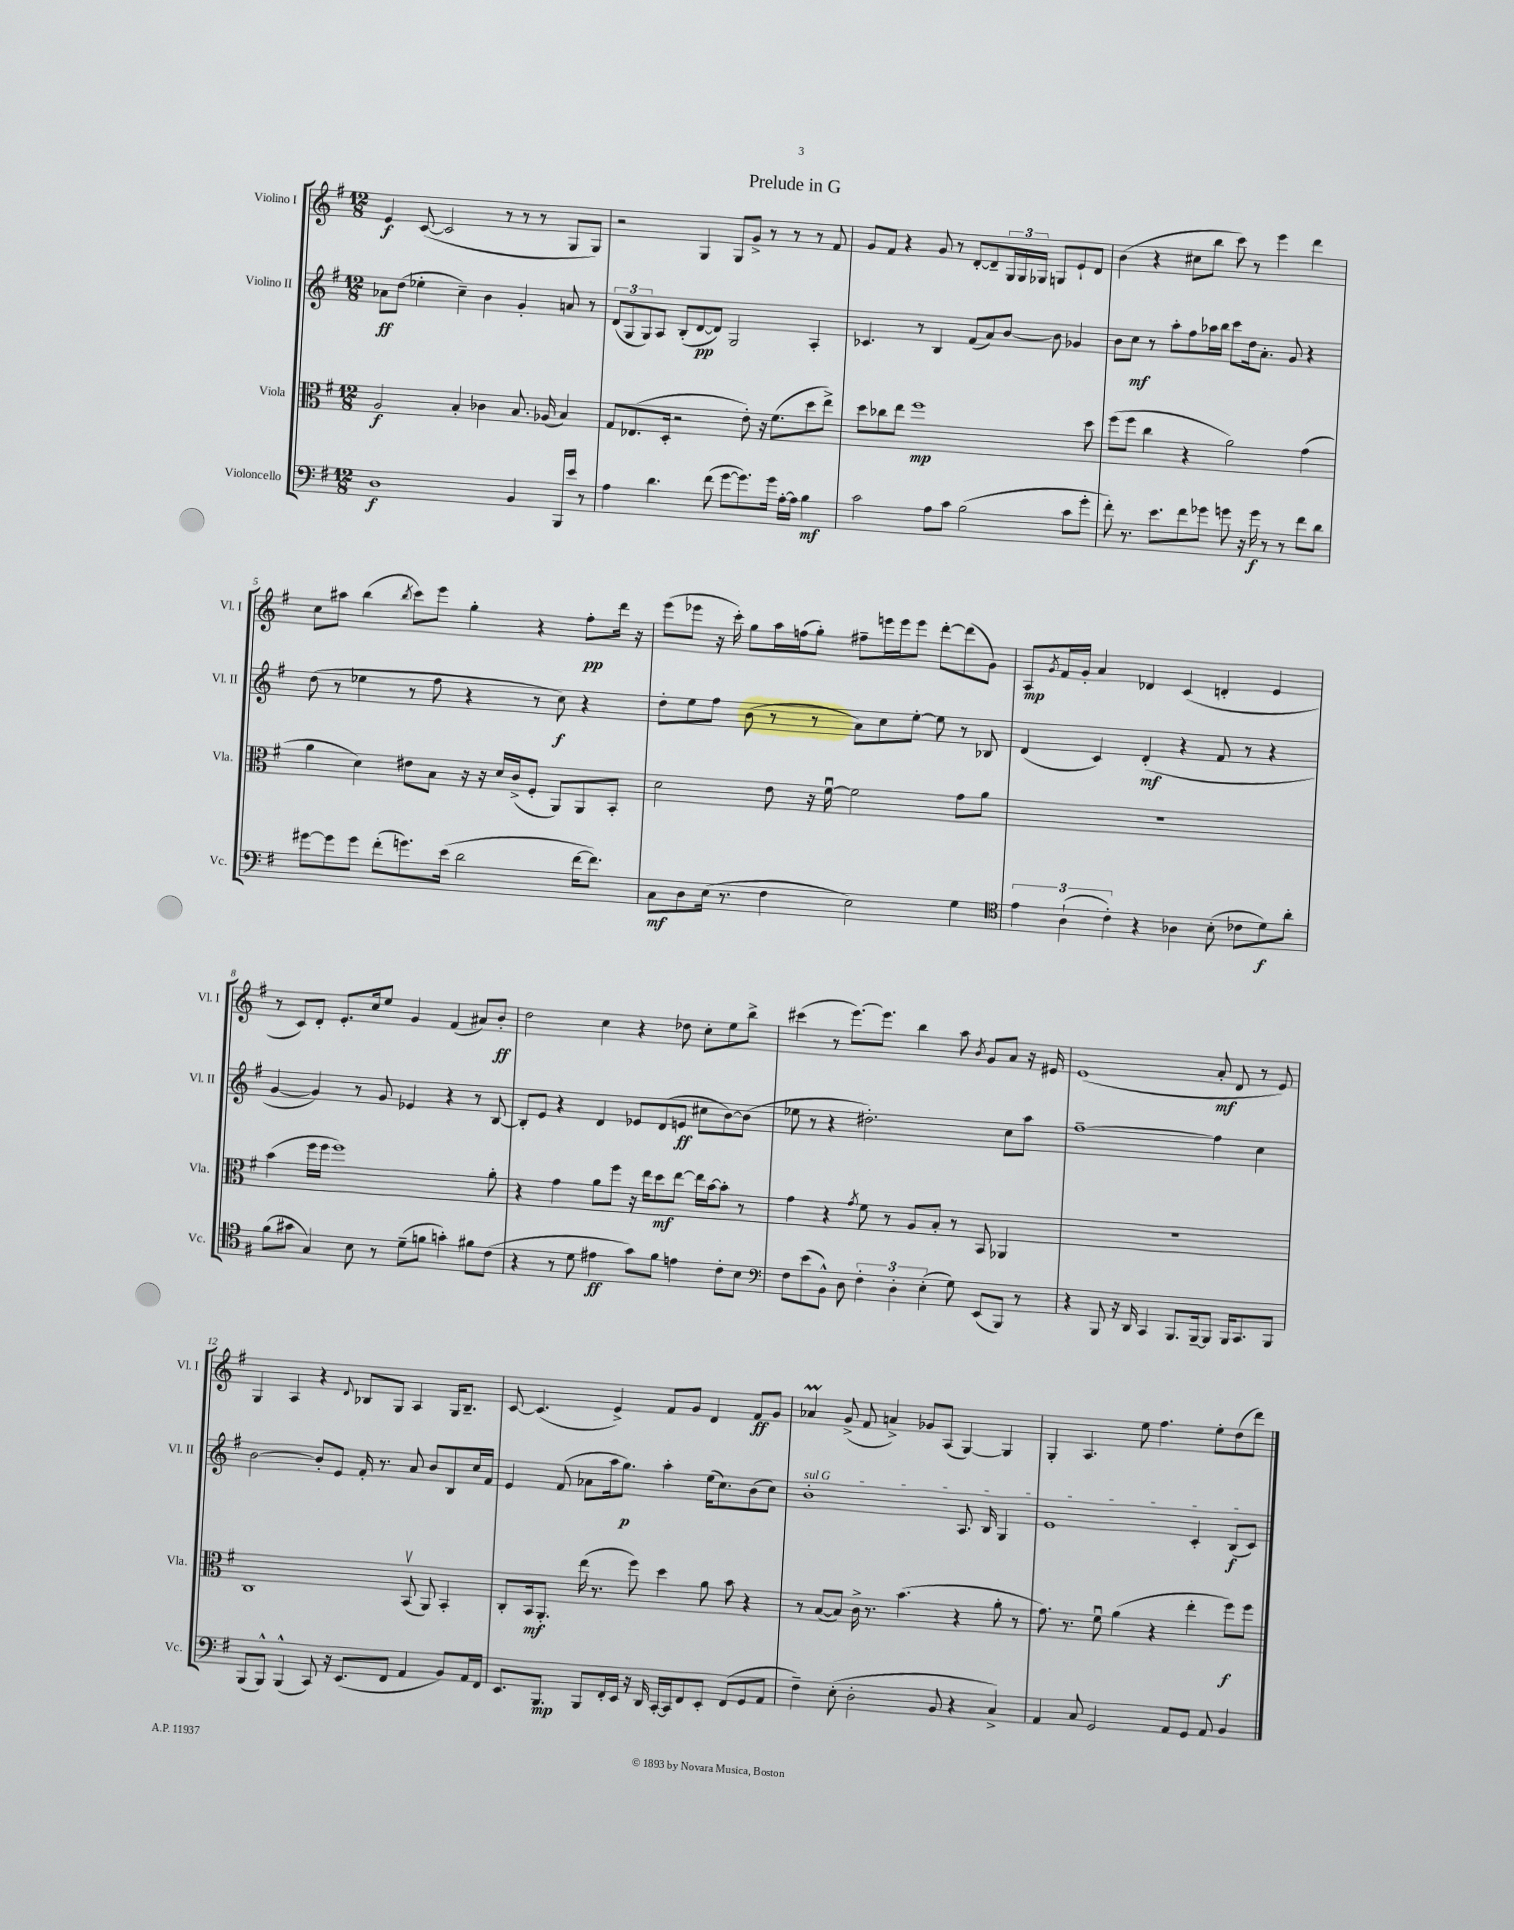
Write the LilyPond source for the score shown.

\header { title = "Prelude in G" }
<<
\new StaffGroup <<
\new Staff = "s0" \with { instrumentName = "Violino I" shortInstrumentName = "Vl. I" } {
    \clef treble \key g \major \numericTimeSignature \time 12/8
    e'4\f c'8~( c'2 r8 r8 r8 g8 g8) |
    r2 g4 g8 g'8-> r8 r8 r8 fis'8 |
    g'8 fis'8 r4 g'8 r8 d'8~-. d'8-- \tuplet 3/2 { g16 g16 ges16 } g8 e'8-! d'8 |
    b'4( r4 cis''8 b''8 c'''8) r8 e'''4 d'''4 |
    c''8 ais''8 b''4( \acciaccatura { b''8 } c'''8) e'''8 g''4-. r4 fis''8-.\pp d'''16 r16 |
    e'''8( ees'''8 r16 c'''16-.) g''8 a''16 f''16( g''8-.) fis''8-- e'''16 e'''16 e'''8 d'''8~-. d'''8( g'8) |
    a8\mp \acciaccatura { g'8 } fis'16 g'16-. a'4 des'4 c'4( d'4-. e'4 |
    r8 c'8) d'8-. e'8.-. c''16 e''8 g'4 fis'4( ais'8) b'8-.\ff |
    d''2 c''4 r4 des''8 c''8-. e''8 b''8-> |
    cis'''4( r8 e'''8.~) e'''8. b''4 a''8 \acciaccatura { b'8 } g'8 a'8 r16 eis'16 |
    e'1( a'8-.\mf d'8 r8 e'8) |
    g4 a4 r4 \appoggiatura { d'8 } bes8 g8 a4 g16 bes8.-- |
    c'8~ c'4.( e'4->) fis'8 g'8 d'4 fis'8\ff g'8 |
    aes'4\prall g'8->( fis'8 a'4->) ges'8 a8( g4~) g4 |
    g4-. a4. e''8 fis''4. e''8-. d''8( d'''8) \bar "|." |
}
\new Staff = "s1" \with { instrumentName = "Violino II" shortInstrumentName = "Vl. II" } {
    \clef treble \key g \major \numericTimeSignature \time 12/8
    aes'8\ff d''8( ees''4-. c''4--) b'4 g'4-. a'8 r8 |
    \tuplet 3/2 { d'8( g8 g8) } a8 b8-.( d'8~\pp d'8) g2 a4-. |
    ces'4. r8 b4 fis'8( a'8) b'8~ b'8 ges'4 |
    b'8 c''8\mf r8 a''8-. fis''8 aes''16 b''16 c'''8 d''16 a'8.-. g'8 r4 |
    d''8( r8 ees''4 r8 fis''8 r4 r8 c''8\f) r4 |
    d''8-. e''8 fis''8 b'8( r8 r8 a'8) c''8 e''8~-. e''8 r8 bes8 |
    d'4( c'4) d'4-.\mf( r4 fis'8 r8 r4 |
    g'4~ g'4) r8 g'8 ees'4 r4 r8 b8~ |
    b8-. e'8 r4 d'4 ees'8 d'8( e'8\ff cis''8 b'8~) b'8( |
    ees''8 r8 r4 dis''2.-.) c''8 a''8 |
    fis''1~-- fis''4 c''4 |
    b'2~ b'8-. e'8 fis'16-. r8. a'8 b'8 b8 c''16 fis'16 |
    e'4 fis'8( aes'8 a''16 g''8.\p) a''4-. e''16( c''8.) b'8( c''8) |
    \once \override TextSpanner.bound-details.left.text = \markup { \italic "sul G" } b'1-.\startTextSpan a8. b16 g4 |
    e'1 c'4-. b8\f( c'8\stopTextSpan) \bar "|." |
}
\new Staff = "s2" \with { instrumentName = "Viola" shortInstrumentName = "Vla." } {
    \clef alto \key g \major \numericTimeSignature \time 12/8
    a2\f b4-. ces'4 b8. aes16( b4) |
    g8 ees8.( d16-. r2 e'8-.) r16 fis'8.( d''8 e''8->) |
    d''8 ces''8 e''8 fis''1\mp d''8 |
    fis''8( fis''8 c''4 r4 a'2) g'4( |
    a'4 d'4) eis'8 b8 r16 r16 d'16 c'16->( fis8-. a,8) a,8 b,8-. |
    d'2 e'8 r16 fis'16~\downbow fis'2 g'8 a'8 |
    R1. |
    b'4( fis''16 fis''16 fis''1) a'8-. |
    r4 g'4 a'8 fis''8 r16 e''16 d''8\mf e''8~ e''16 b'16~ b'8-. r8 |
    g'4 r4 \acciaccatura { g'8 } fis'8 r8 a8 b8-. r8 b,8 aes,4 |
    R1. |
    c1 b,8\upbow( a,8) b,4-. |
    c8-. b,16\mf a,8.-. e''16( r8. fis''8) d''4 a'8 b'8 r4 |
    r8 b8~( b8) c'16-> r8. b'4.( r4 a'8-. r8 |
    g'8.) r8. fis'8\downbow a'4( r4 e''4-. fis''8\f) fis''8 \bar "|." |
}
\new Staff = "s3" \with { instrumentName = "Violoncello" shortInstrumentName = "Vc." } {
    \clef bass \key g \major \numericTimeSignature \time 12/8
    d1\f b,4 b,,16 e'16 r8 |
    a4 d'4. fis'8( g'8~ g'8.) g'16 a16~-. a16 b4\mf |
    c'2 a8 c'8 b2( c'8 g'8-. |
    fis'8-.) r8. e'8. fis'8 ges'8 g'8 r16 g'16\f r8 r8 fis'8 d'8 |
    gis'8~ gis'8 gis'8 fis'8-.( g'8.) e'16( d'2 fis'16~ fis'8.) |
    c8\mf d8 e16( r8. fis4 e2) g4 |
    \clef tenor \tuplet 3/2 { e'4 a4-!( c'4-.) } r4 aes4 b8-.( ces'8 d'8\f) a'8-. |
    fis'8( gis'8 g4) b8 r8 d'8--( f'8 g'4-.) fis'8 c'8( |
    r4 r8 d'8 eis'4\ff g'8) fis'8 e'4 c'8-. b8 |
    \clef bass fis8 e'8( b,8-^) d8 \tuplet 3/2 { fis4-. d4-. e4-.( } g8) e,8( b,,8) r8 |
    r4 b,,8 r16 d,16 c,4 b,,8. b,,16~-- b,,8 b,,16 c,8. b,,8 |
    b,,8( b,,8-^) b,,4-^( c,8) r16 e,8.( fis,8 a,4 b,8) a,16 fis,16 |
    e,8. b,,8.\mp b,,8 fis,16-. e,16 r16 d,16 c,16~-. c,16 fis,8 e,8-. fis,8( g,8 a,8 |
    fis4--) e8-.( d2-. b,8 r4 c4->) |
    a,4 c8 g,2 a,8 g,8 a,8 b,4 \bar "|." |
}
>>
>>
